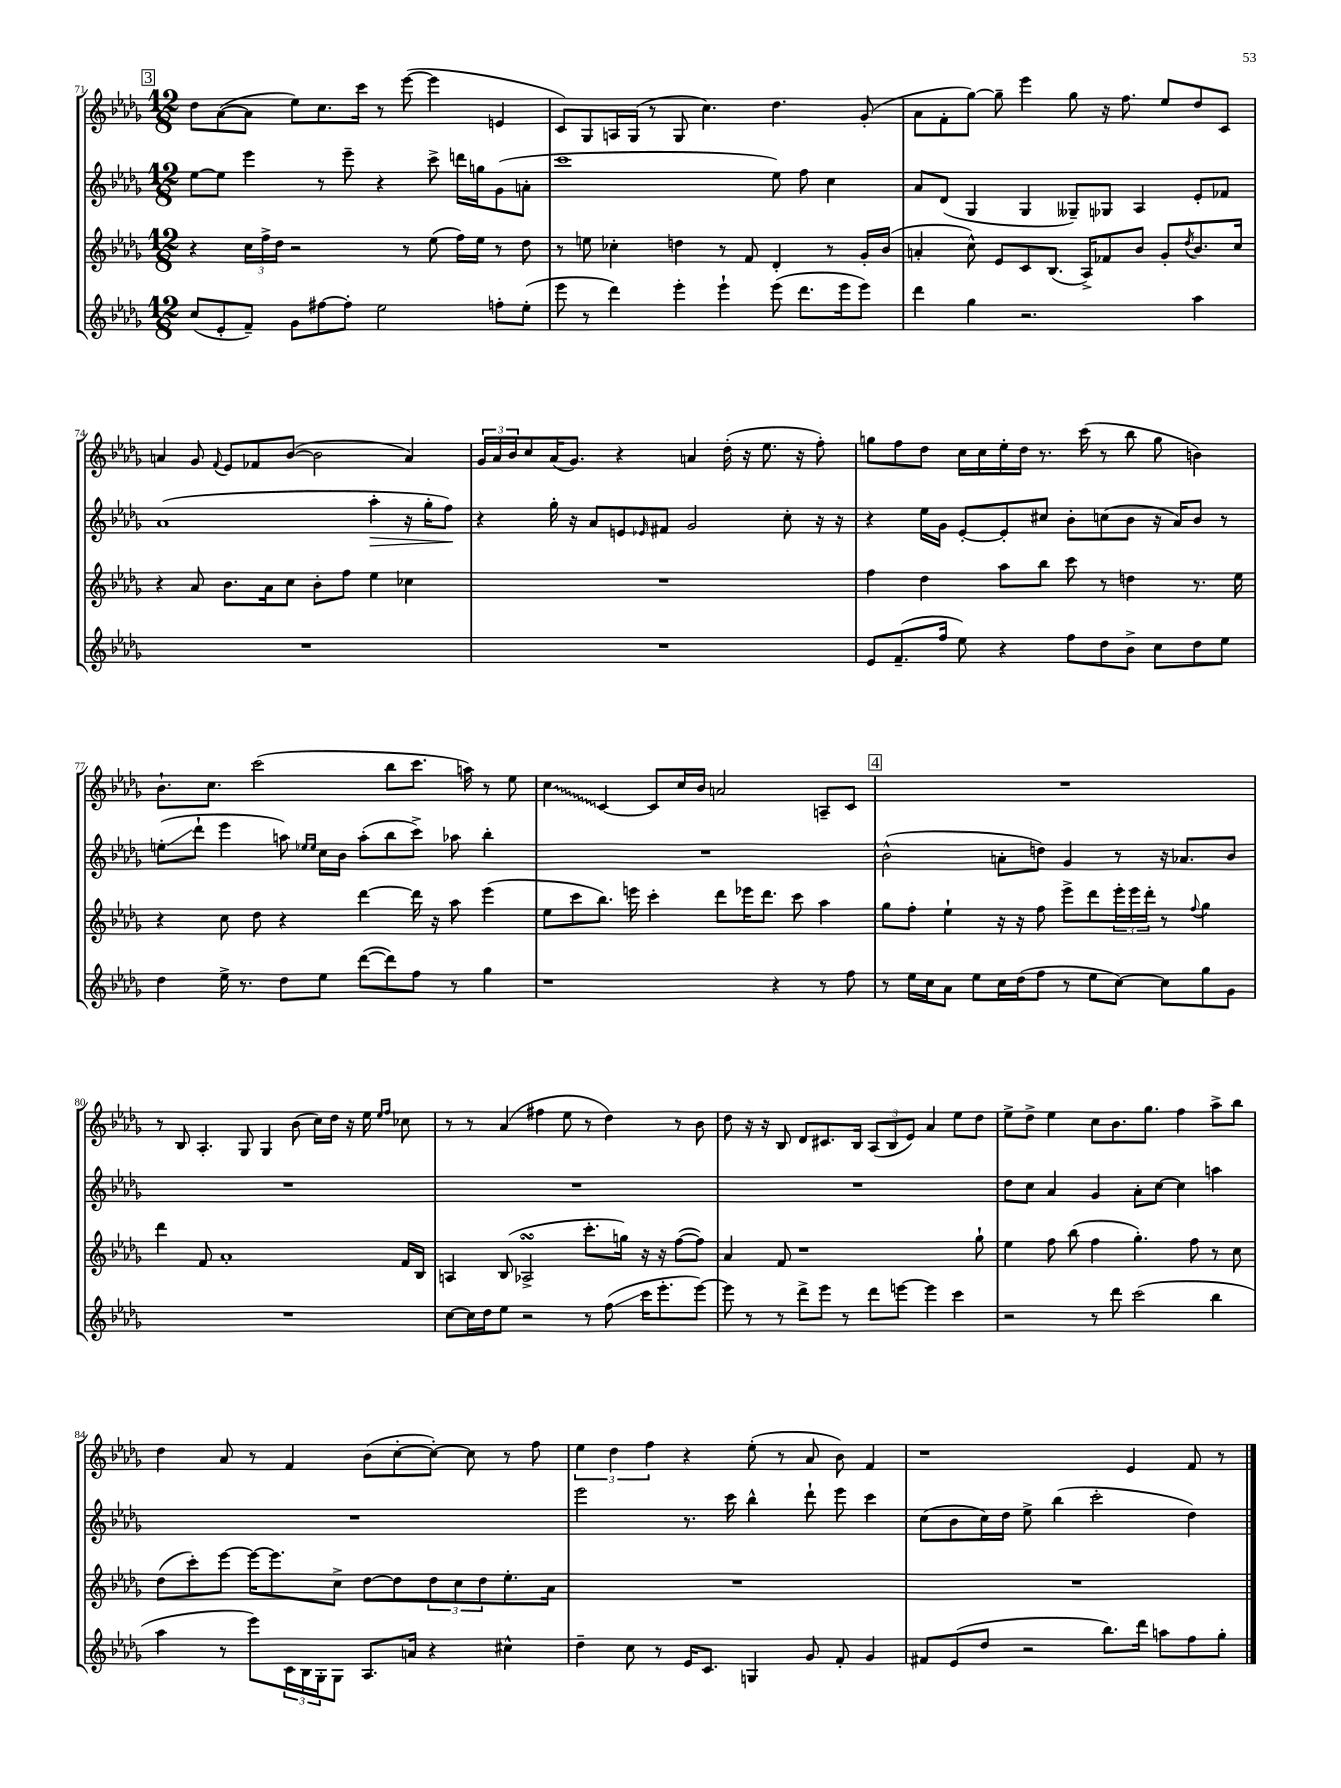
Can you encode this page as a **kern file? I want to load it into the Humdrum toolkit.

**kern	**kern	**kern	**kern
*staff4	*staff3	*staff2	*staff1
*clefG2	*clefG2	*clefG2	*clefG2
*k[b-e-a-d-g-]	*k[b-e-a-d-g-]	*k[b-e-a-d-g-]	*k[b-e-a-d-g-]
*M12/8	*M12/8	*M12/8	*M12/8
(8cc/L	4r	[8ee-\L	8dd-\L
8e-'/	.	8ee-\]J	([8a-\
8f~/J)	24cc\LL	4eee-\	8a-\]J
.	24ff^\	.	.
.	24dd-\JJ	.	.
8g-\L	2r	.	8ee-\L)
[8ff#\	.	8r	8.cc\
8ff#'\]J	.	8eee-~\	.
.	.	.	16ccc\Jk
2ee-\	.	4r	8r
.	8r	.	([8eee-\
.	(8ee-\	8ccc^\	4eee-\]
.	16ff\LL)	16ddd\LL	.
.	16ee-\JJ	16gg\J	.
8ff'\L	8r	(8g-\	4e/
(8ee-'\J	8dd-\	8a'\J	.
=	=	=	=
8eee-\	8r	1ccc	8c/L)
8r	8ee\	.	8G-/
4ddd-\)	4cc-'\	.	16A/L
.	.	.	(16G-/JJ
.	.	.	8r
4eee-'\	4dd\	.	8G-/
.	.	.	4.cc\)
4eee-`\	8r	.	.
.	8f/	.	.
(8eee-\	4d-'/	8ee-\)	4.dd-\
8.ddd-\L	.	8ff\	.
.	8r	4cc\	.
16eee-\k	.	.	.
8eee-\J)	16g-'/LL	.	(8g-'/
.	(16b-/JJ	.	.
=	=	=	=
4ddd-\	4a'/	8a-/L	8a-\L
.	.	(8d-/J	8f'\
4gg-\	8cc^^\)	4G-/	[8gg-\J)
.	8e-/L	.	8gg-~\]
2.r	8c/	4G-/	4eee-\
.	(8.B-/J	.	.
.	.	8G--~/L)	8gg-\
.	16A-^/LK)	.	.
.	8f-/	8G-/J	16r
.	.	.	8.ff\
.	8b-/J	4A-/	.
.	8g-'/L	.	8ee-/L
.	8qdd-/	.	.
4aa-\	8.b-/	8e-'/L	8dd-/
.	.	8f-/J	8c/J
.	16cc/Jk	.	.
=	=	=	=
1.r	4r	(1a-	4a/
.	8a-/	.	8g-/
.	.	.	8qqf/
.	8.b-\L	.	8e-/L
.	.	.	8f-/
.	16a-\k	.	.
.	8cc\J	.	([8b-/J
.	8b-'\L	.	2b-\]
.	8ff\J	.	.
.	4ee-\	4aa-'\	.
.	4cc-\	16r	4a/)
.	.	16gg-'\LK	.
.	.	8ff\J)	.
=	=	=	=
1.r	1.r	4r	24g-/LL
.	.	.	24a-/
.	.	.	24b-/J
.	.	.	8cc/
.	.	16gg-'\	(16a-/K
.	.	16r	8.g-/J)
.	.	8a-/L	.
.	.	8e/	4r
.	.	16qqe-/	.
.	.	8f#/J	.
.	.	2g-/	4a/
.	.	.	(16dd-'\
.	.	.	16r
.	.	.	8.ee-\
.	.	8cc'\	.
.	.	.	16r
.	.	16r	8ff'\)
.	.	16r	.
=	=	=	=
8e-/L	4ff\	4r	8gg\L
(8.f~/	.	.	8ff\
.	4dd-\	16ee-\LL	8dd-\J
16ff/Jk	.	16g-\JJ	.
8ee-\)	.	[8e-'/L	16cc\LL
.	.	.	16cc\
4r	8aa-\L	8e-'/]	16ee-'\
.	.	.	16dd-\JJ
.	8bb-\J	8cc#/J	8.r
8ff\L	8ccc\	8b-'\L	.
.	.	.	(16ccc\
8dd-\	8r	(8cc\	8r
8b-^\J	4dd\	8b-\J	8bb-\
8cc\L	.	16r	8gg\
.	.	16a-/LK)	.
8dd-\	8.r	8b-/J	4b\)
8ee-\J	.	8r	.
.	16ee-\	.	.
=	=	=	=
4dd-\	4r	(8ee'\L	8.b-`\L
.	.	8ddd-`\J	.
.	.	.	8.cc\J
16ee-^\	8cc\	4eee-\	.
8.r	.	.	.
.	8dd-\	.	(2ccc\
8dd-\L	4r	8aa\)	.
.	.	16qqee-/LL	.
.	.	16qqee-/JJ	.
8ee-\J	.	16cc\LL	.
.	.	16b-\JJ	.
([8ddd-\L	[4ddd-\	(8aa'\L	.
8ddd-\])	.	8bb-\	8bb-\L
8ff\J	16ddd-\]	8ccc^\J)	8.ccc\J
.	16r	.	.
8r	8aa-\	8aa-\	.
.	.	.	16aa\)
4gg-\	(4eee-\	4bb-'\	8r
.	.	.	8ee-\
=	=	=	=
1r	8ee-\L	1.r	4cc\
.	8ccc\	.	.
.	8.bb-\J)	.	[4c/
.	16eee\	.	.
.	4ccc'\	.	8c/]L
.	.	.	16cc/L
.	.	.	16b-/JJ
.	8ddd-\L	.	2a/
.	16eee-\K	.	.
.	8.ddd-\J	.	.
4r	.	.	.
.	8ccc\	.	.
8r	4aa-\	.	8A~/L
8ff\	.	.	8c/J
=	=	=	=
8r	8gg-\L	(2b-^^\	1.r
16ee-\LL	8ff'\J	.	.
16cc\J	.	.	.
8a-\J	4ee-`\	.	.
8ee-\L	.	.	.
16cc\L	16r	8a'\L	.
(16dd-\J	16r	.	.
8ff\J	8ff\	8dd\J)	.
8r	8eee-^\L	4g-/	.
8ee-\L	8ddd-\	.	.
[8cc\J)	24eee-'\L	8r	.
.	24eee-\	.	.
.	24ddd-'\JJ	.	.
8cc\]L	8r	16r	.
.	.	8.a-/L	.
.	8qqff/	.	.
8gg-\	4gg-\	.	.
8g-\J	.	8b-/J	.
=	=	=	=
1.r	4ddd-\	1.r	8r
.	.	.	8B-/
.	8f/	.	4.A-'/
.	1a-'	.	.
.	.	.	8G-/
.	.	.	4G-/
.	.	.	(8b-\
.	.	.	16cc\LL)
.	.	.	16dd-\JJ
.	.	.	16r
.	.	.	16ee-\
.	.	.	16qqee-/LL
.	.	.	16qqff/JJ
.	16f/LL	.	8cc-\
.	16B-/JJ	.	.
=	=	=	=
[8cc\L	4A/	1.r	8r
16cc\]L	.	.	8r
16dd-\J	.	.	.
8ee-\J	(8B-/	.	(4a-/
2r	2A-^/	.	.
.	.	.	4ff#\
.	.	.	8ee-\
8r	8.ccc'\L	.	8r
(8ff\	.	.	4dd-\)
.	16gg\Jk)	.	.
16ccc\LK	16r	.	.
8.eee-'\	16r	.	.
.	([8ff\L	.	8r
[8eee-\J)	8ff\]J)	.	8b-\
=	=	=	=
8eee-\]	4a-/	1.r	8dd-\
8r	.	.	16r
.	.	.	16r
8r	8f/	.	8B-/
8ddd-^\L	1r	.	8d-/L
8eee-\J	.	.	8.c#/
8r	.	.	.
.	.	.	16B-/Jk
8ddd-\L	.	.	(12A-/L
.	.	.	12B-/
[8eee\J	.	.	.
.	.	.	12e-/J)
4eee\]	.	.	4a-/
4ccc\	.	.	8ee-\L
.	8gg-`\	.	8dd-\J
=	=	=	=
2r	4ee-\	8dd-\L	8ee-^\L
.	.	8cc\J	8dd-^\J
.	8ff\	4a-/	4ee-\
.	(8bb-\	.	.
8r	4ff\	4g-/	8cc\L
8ddd-\	.	.	8.b-\
(2ccc\	4.gg-'\)	8a-'\L	.
.	.	.	8.gg-\J
.	.	[8cc\J	.
.	.	4cc\]	4ff\
.	8ff\	.	.
4bb-\	8r	4aa\	8aa-^\L
.	8cc\	.	8bb-\J
=	=	=	=
4aa-\	(8dd-\L	1.r	4dd-\
.	8ccc'\)	.	.
8r	[8eee-\J	.	8a-/
8eee-\L)	16eee-\_LK	.	8r
.	8.eee-\]	.	.
24c\L	.	.	4f/
24B-\	.	.	.
24G-'\J	.	.	.
8G-\J	8cc^\J	.	.
8.A-/L	[8dd-\L	.	(8b-\L
.	8dd-\]	.	[8cc'\
16a/Jk	.	.	.
4r	12dd-\	.	8cc'\_J)
.	12cc\	.	.
.	.	.	8cc\]
.	12dd-\	.	.
4cc#^^\	8.ee-'\	.	8r
.	.	.	8ff\
.	16a-\Jk	.	.
=	=	=	=
4dd-~\	1.r	2eee-\	6ee-\
.	.	.	6dd-\
8cc\	.	.	.
.	.	.	6ff\
8r	.	.	.
16e-/LK	.	8.r	4r
8.c/J	.	.	.
.	.	16ccc\	.
4G/	.	4bb-^^\	(8ee-'\
.	.	.	8r
8g-/	.	8ddd-`\	8a-/
8f'/	.	8eee-\	8b-\)
4g-/	.	4ccc\	4f/
=	=	=	=
8f#/L	1.r	(8cc\L	1r
(8e-/	.	8b-\	.
8dd-/J	.	16cc\L)	.
.	.	16dd-\JJ	.
2r	.	8ee-^\	.
.	.	(4bb-\	.
.	.	2ccc'\	.
8.bb-\L)	.	.	.
.	.	.	4e-/
16ddd-\Jk	.	.	.
8aa\L	.	.	.
8ff\	.	4dd-\)	8f/
8gg-'\J	.	.	8r
==	==	==	==
*-	*-	*-	*-
